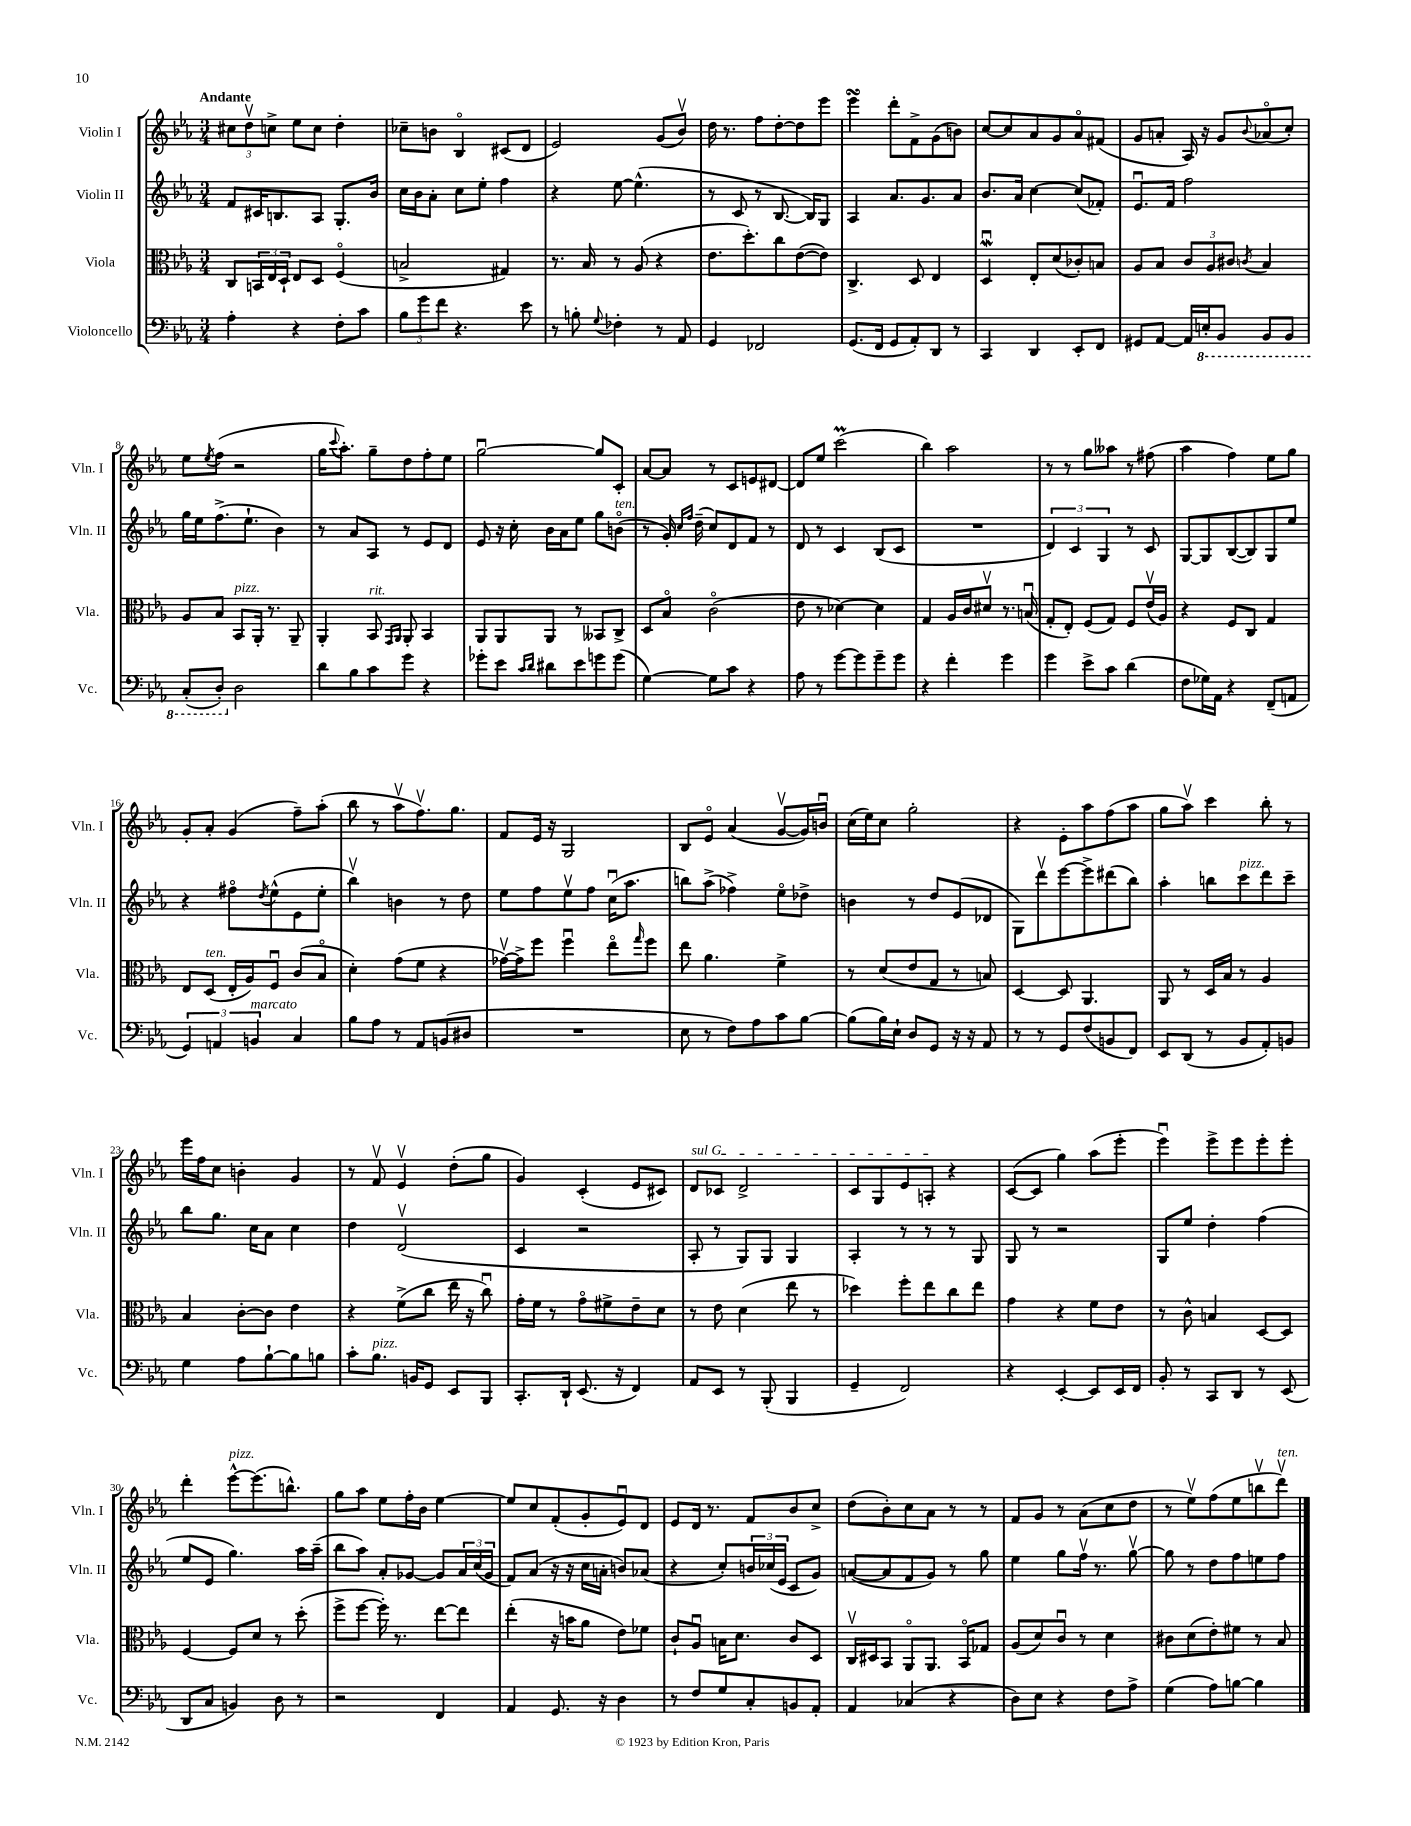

**kern	**kern	**kern	**kern
*staff4	*staff3	*staff2	*staff1
*clefF4	*clefC3	*clefG2	*clefG2
*k[b-e-a-]	*k[b-e-a-]	*k[b-e-a-]	*k[b-e-a-]
*M3/4	*M3/4	*M3/4	*M3/4
4A-'\	8C/L	8f/L	12cc#\L
.	.	.	12ddv\
.	24BB/L	16c#/K	.
.	24E-/	.	12cc^\J
.	.	8.B/	.
.	24D`/JJ	.	.
4r	8E-/L	.	8ee-\L
.	8D/J	8A-/J	8cc\J
8F'\L	(4Fo/	8.G'/L	4dd'\
8c\J	.	.	.
.	.	16b-/Jk	.
=	=	=	=
12B-\L	2B^/	16cc\LL	8cc-~\L
.	.	16b-\J	.
12g\	.	.	.
.	.	8a-'\J	8b\J
12f\J	.	.	.
4.r	.	8cc\L	4B-o/
.	.	8ee-'\J	.
.	4G#/)	4ff\	(8c#/L
8e-\	.	.	8d/J
=	=	=	=
8r	8.r	4r	2e-/)
8B'\	.	.	.
.	16B-/	.	.
8qqG/	.	.	.
4F-'\	8r	[8ee-\	.
.	(8A-/	(4.ee-^^\]	.
8r	4r	.	(8g/L
8AA-/	.	.	8b-v/J)
=	=	=	=
4GG/	8.e-\L	8r	16dd\
.	.	.	8.r
.	.	8c/	.
.	8.dd'\)	.	.
2FF-/	.	8r	8ff\L
.	8cc\	[8.B-/	[8dd'\
.	([8e-\	.	8dd\]
.	.	16B-/]LK)	.
.	8e-\]J)	8G/J	8eee-\J
=	=	=	=
(8.GG/L	4.C^/	4A-/	4eee-\
16FF/Jk	.	.	.
8GG/L	.	8.a-/L	8ddd'\L
8AA-'/)	8D/	.	8f^\
.	.	8.g/	.
8DD/J	4E-/	.	(8g\
8r	.	8a-/J	8b\J)
=	=	=	=
4CC/	4Du/	8.b-/L	[8cc/L
.	.	.	8cc/]
.	.	16a-/Jk	.
4DD/	8E-'/L	[4cc\	8a-/
.	(8d/	.	8g/
8EE-'/L	8c-'/)	(8cc/]L	8a-o/
8FF/J	8B/J	8f-'/J)	(8f#/J
=	=	=	=
8GG#/L	8A-/L	8.e-u/L	8g/L
[8AA-/J	8B-/J	.	8a'/J
.	.	16f/Jk	.
16AA-/]LL	12c/L	2ff\	16A-/)
16EE'/J	.	.	16r
.	12A-/	.	.
8BBB-/J	.	.	8g/L
.	12c#/J	.	.
.	8qc/	.	8qqb-/
8BBB-/L	4B-/	.	(8a-o/
8BBB-/J	.	.	8cc'/J)
=	=	=	=
(8CC'/L	8A-/L	16gg\LL	8ee-\L
.	.	16ee-\J	.
.	.	.	8qee-/
8DD'/J)	8B-/J	(8.ff^\	(8ff\J
2D\	8BB-/L	.	2r
.	.	8.ee-`\J	.
.	16AA-'/Jk	.	.
.	8.r	.	.
.	.	4b-\)	.
.	8AA-~/	.	.
=	=	=	=
8d\L	4AA-'/	8r	16gg\LK
.	.	.	8qqccc/
.	.	.	8.aa-'\J)
8B-\	.	8a-/L	.
8c\	8BB-/	8A-/J	8gg~\L
.	16qqGG/LL	.	.
.	16qqAA-/JJ	.	.
8g\J	8AA-'/	8r	8dd\
4r	4BB-/	8e-/L	8ff'\
.	.	8d/J	8ee-\J
=	=	=	=
8g-'\L	8AA-/L	8e-/	[2ggu\
8e-\J	8AA-/	16r	.
.	.	16cc'\	.
16qqc/LL	.	.	.
16qqd/JJ	.	.	.
8d#\L	8AA-/J	16b-\LL	.
.	.	16a-\J	.
8e-\	8r	8ee-\J	.
8g\	8BB--/L	8gg\L	8gg/]L
(8g\J	8C^/J	(8bo\J	8c'/J
=	=	=	=
[4G\)	8D/L	8r	[8a-/L
.	8B-o/J	16g'/)	8a-/]J
.	.	16qqcc/LL	.
.	.	16qqff/JJ	.
.	.	(16dd~\	.
8G\]L	(2co\	8cc/L)	8r
8c\J	.	8d/	8c/L
4r	.	8f/J	8e/
.	.	8r	[8d#/J
=	=	=	=
8A-\	8e-\	8d/	8d#/]L
8r	8r	8r	8ee-/J
[8g\L	[4d-\)	4c/	(2ccc\
8g\]	.	.	.
8g~\	4d-\]	(8B-/L	.
8g\J	.	8c/J	.
=	=	=	=
4r	4G/	2.r	4bb-\)
4f'\	16A-/LL	.	2aa-\
.	16c/J	.	.
.	8d#v/J	.	.
4g\	8.r	.	.
.	(16Bu/	.	.
=	=	=	=
4g\	8G'/L	6d/)	8r
.	8E-'/J)	.	8r
.	.	6c/	.
8e-^\L	(8F/L	.	8gg\L
.	.	6G/	.
8c\J	8G/J)	.	8aa--\J
(4d\	8F/L	8r	8r
.	(16e-v/L	8c/	(8ff#\
.	16A-/JJ)	.	.
=	=	=	=
8F\L	4r	[8G/L	4aa-\
16G-\L)	.	8G/]	.
16AA-\JJ	.	.	.
4r	8F/L	([8B-/	4ff\)
.	8C/J	8B-/])	.
(8FF~/L	4G/	8G/	8ee-\L
8AA/J	.	8ee-/J	8gg\J
=	=	=	=
6GG/)	8E-/L	4r	8g'/L
.	(8D/J	.	8a-'/J
6AA/	.	.	.
.	16E-'/LL	8ff#o\L	(4g/
.	16A-/J)	.	.
6BB/	.	.	.
.	.	8qdd/	.
.	8Fu/J	(8ee-^^\	.
4C/	(8c/L	8e-\	8ff~\L)
.	8B-o/J	8ee-'\J	(8aa-'\J
=	=	=	=
8B-\L	4d'\)	4bb-v\)	8bb-\
8A-\J	.	.	8r
8r	(8g\L	4b\	8aa-v\L
8AA-/L	8f\J	.	8.ffv\)
(8BB/	4r	8r	.
.	.	.	8.gg\J
8D#/J	.	8dd\	.
=	=	=	=
2.r	[16g-v\LL)	8ee-\L	8f/L
.	16g-^\]J	.	.
.	8ff\J	8ff\	16e-/Jk
.	.	.	16r
.	4ffu\	8ee-v\	2G/
.	.	8ff\J	.
.	8ee-o\L	(16ccu\LK	.
.	.	8.aa-\J	.
.	16qqgg/	.	.
.	8ff\J	.	.
=	=	=	=
8E-\	8ee-\	8bb\L)	8B-/L
8r	4.a-\	(8aa-^\J	8e-o/J
8F\L)	.	4ff-^\)	(4a-/
8A-\	.	.	.
8c\	4f^\	8ee-o\L	[8gv/L
[8B-\J	.	8dd-^\J	16g/]L)
.	.	.	16bu/JJ
=	=	=	=
(8B-\]L	8r	4b\	(16cc\LL
.	.	.	16ee-\J)
16B-\L)	(8d/L	.	8cc\J
16E-`\JJ	.	.	.
8D/L	8e-/	8r	2gg'\
8GG/J	8G/J	8dd/L	.
16r	8r	(8e-/	.
16r	.	.	.
8AA-/	8B/)	8d-/J	.
=	=	=	=
8r	[4D/	8G\L)	4r
8r	.	8dddv\	.
8GG/L	8D/]	[8eee-\	8e-'\L
(8F/	4.AA-/	8eee-^\]	8aa-\
8BB/	.	(8ddd#\	(8ff\
8FF/J)	.	8bb-\J)	8aa-\J
=	=	=	=
8EE-/L	8AA-/	4aa-'\	8gg\L
(8DD/J	8r	.	8aa-v\J)
8r	16D/LL	8bb\L	4ccc\
.	16B-/JJ	.	.
8BB-/L	8r	8ccc\	.
8AA-'/)	4A-/	8ddd\	8bb-'\
8BB/J	.	8ccc~\J	8r
=	=	=	=
4G\	4B-/	8bb-\L	16eee-\LL
.	.	.	16ff\J
.	.	8.gg\J	8cc\J
8A-\L	[8c'\L	.	4b'\
.	.	16cc\LK	.
[8B-`\	8c\]J	8a-\J	.
8B-\]	4e-\	4cc\	4g/
8B\J	.	.	.
=	=	=	=
8c'\L	4r	4dd\	8r
8.B-\J	.	.	8fv/
.	(8f^\L	(2dv/	4e-v/
16BB/LK	.	.	.
8GG/J	8cc\J	.	.
8EE-/L	16ee-\	.	(8dd'\L
.	16r	.	.
8BBB-/J	8ccu\)	.	8gg\J
=	=	=	=
8.CC'/L	16g'\LL	4c/	4g/)
.	16f\JJ	.	.
.	8r	.	.
16DD`/Jk	.	.	.
(8.EE-/	8go\L	2r	(4c'/
.	8f#^\	.	.
16r	.	.	.
4FF/)	8e-~\	.	8e-/L
.	8d\J	.	8c#/J)
=	=	=	=
8AA-/L	8r	8A-'/	8d/L
8EE-/J	8e-\	8r	8c-/J
8r	(4d\	8G/L)	2d^/
(8BBB-'/	.	8G/J	.
4BBB-/	8ee-\	4G/	.
.	8r	.	.
=	=	=	=
4GG~/	4dd-\)	4A-'/	8c/L
.	.	.	8G/
2FF/)	8ff'\L	8r	8e-/
.	8ee-\	8r	8A'/J
.	8cc\	8r	4r
.	8ee-\J	8G/	.
=	=	=	=
4r	4g\	8G/	([8c/L
.	.	8r	8c/]J
[4EE-'/	4r	2r	4gg\)
8EE-/]L	8f\L	.	(8aa-\L
16EE-/L	8e-\J	.	8eee-'\J
16FF/JJ	.	.	.
=	=	=	=
8BB-'/	8r	8G/L	4eee-u\)
8r	8c^^\	8ee-/J	.
8CC/L	4B/	4dd'\	8eee-^\L
8DD/J	.	.	8eee-\
8r	[8D/L	(4ff\	8eee-'\
(8EE-/	8D/]J	.	8eee-'\J
=	=	=	=
8DD/L	[4F/	8ee-/L	4ddd'\
8C/J	.	8e-/J	.
4BB/)	8F/]L	4.gg\)	[8eee-^^\L
.	8d/J	.	(8.eee-\]
8D\	8r	.	.
.	.	.	8.bb^^\J)
8r	(8dd'\	16aa-\LL	.
.	.	(16aa-~\JJ	.
=	=	=	=
2r	8ff^\L	8bb-\L	8gg\L
.	[8ff\J	8aa-\J)	8aa-\J
.	16ff'\])	8a-'/L	8ee-\L
.	8.r	.	.
.	.	[8g-/J	16ff'\L
.	.	.	16b-\JJ
4FF/	[8ee-\L	8g-/]L	[4ee-\
.	8ee-\]J	24a-/L	.
.	.	(24cc/	.
.	.	24g-/JJ	.
=	=	=	=
4AA-/	(4ee-'\	8f/L)	8ee-/]L
.	.	(8a-/J	8cc/
8.GG/	16r	16r	(8f'/
.	16b\LK	16r	.
.	8a-\J	16cc\LL	8g'/
16r	.	16a'\JJ	.
4D\	8e-\L)	8b/L)	8e-u/)
.	8f-\J	(8a-/J	8d/J
=	=	=	=
8r	8c`/L	4r	8e-/L
8F/L	8A-u/J	.	16d/Jk
.	.	.	8.r
8G/	16B\LK	8cc'/L)	.
.	8.d\J	.	.
8C'/	.	24b/L	8f/L
.	.	(24cc-/	.
.	.	24e-/JJ	.
8BB/	8c/L	8c/L	8b-/
8AA-'/J	8D/J	8g/J)	8cc^/J
=	=	=	=
4AA-/	16Cv/LL	([8a/L	(8dd\L
.	16D#/J	.	.
.	8BB-/J	8a/]	8b-'\)
(4C-/	8AA-o/L	8f/	8cc\
.	8.AA-/J	8g/J)	8a-\J
4r	.	8r	8r
.	16BB-o/LK	.	.
.	8G-/J	8gg\	8r
=	=	=	=
8D\L)	(8A-/L	4ee-\	8f/L
8E-\J	8d/)	.	8g/J
4r	8cu/J	8gg\L	8r
.	8r	16ffv\Jk	(8a-\L
.	.	8.r	.
8F\L	4d\	.	8cc\
8A-^\J	.	[8ggv\	8dd\J
=	=	=	=
(4G\	8c#\L	8gg\]	8r
.	(8d\	8r	8ee-v\L)
8A-\L)	8e-'\)	8dd\L	(8ff\
[8B\J	8f#\J	8ff\	8ee-\
4B\]	8r	8ee\	8bbv\
.	8B-/	8ff\J	8dddv\J)
==	==	==	==
*-	*-	*-	*-
